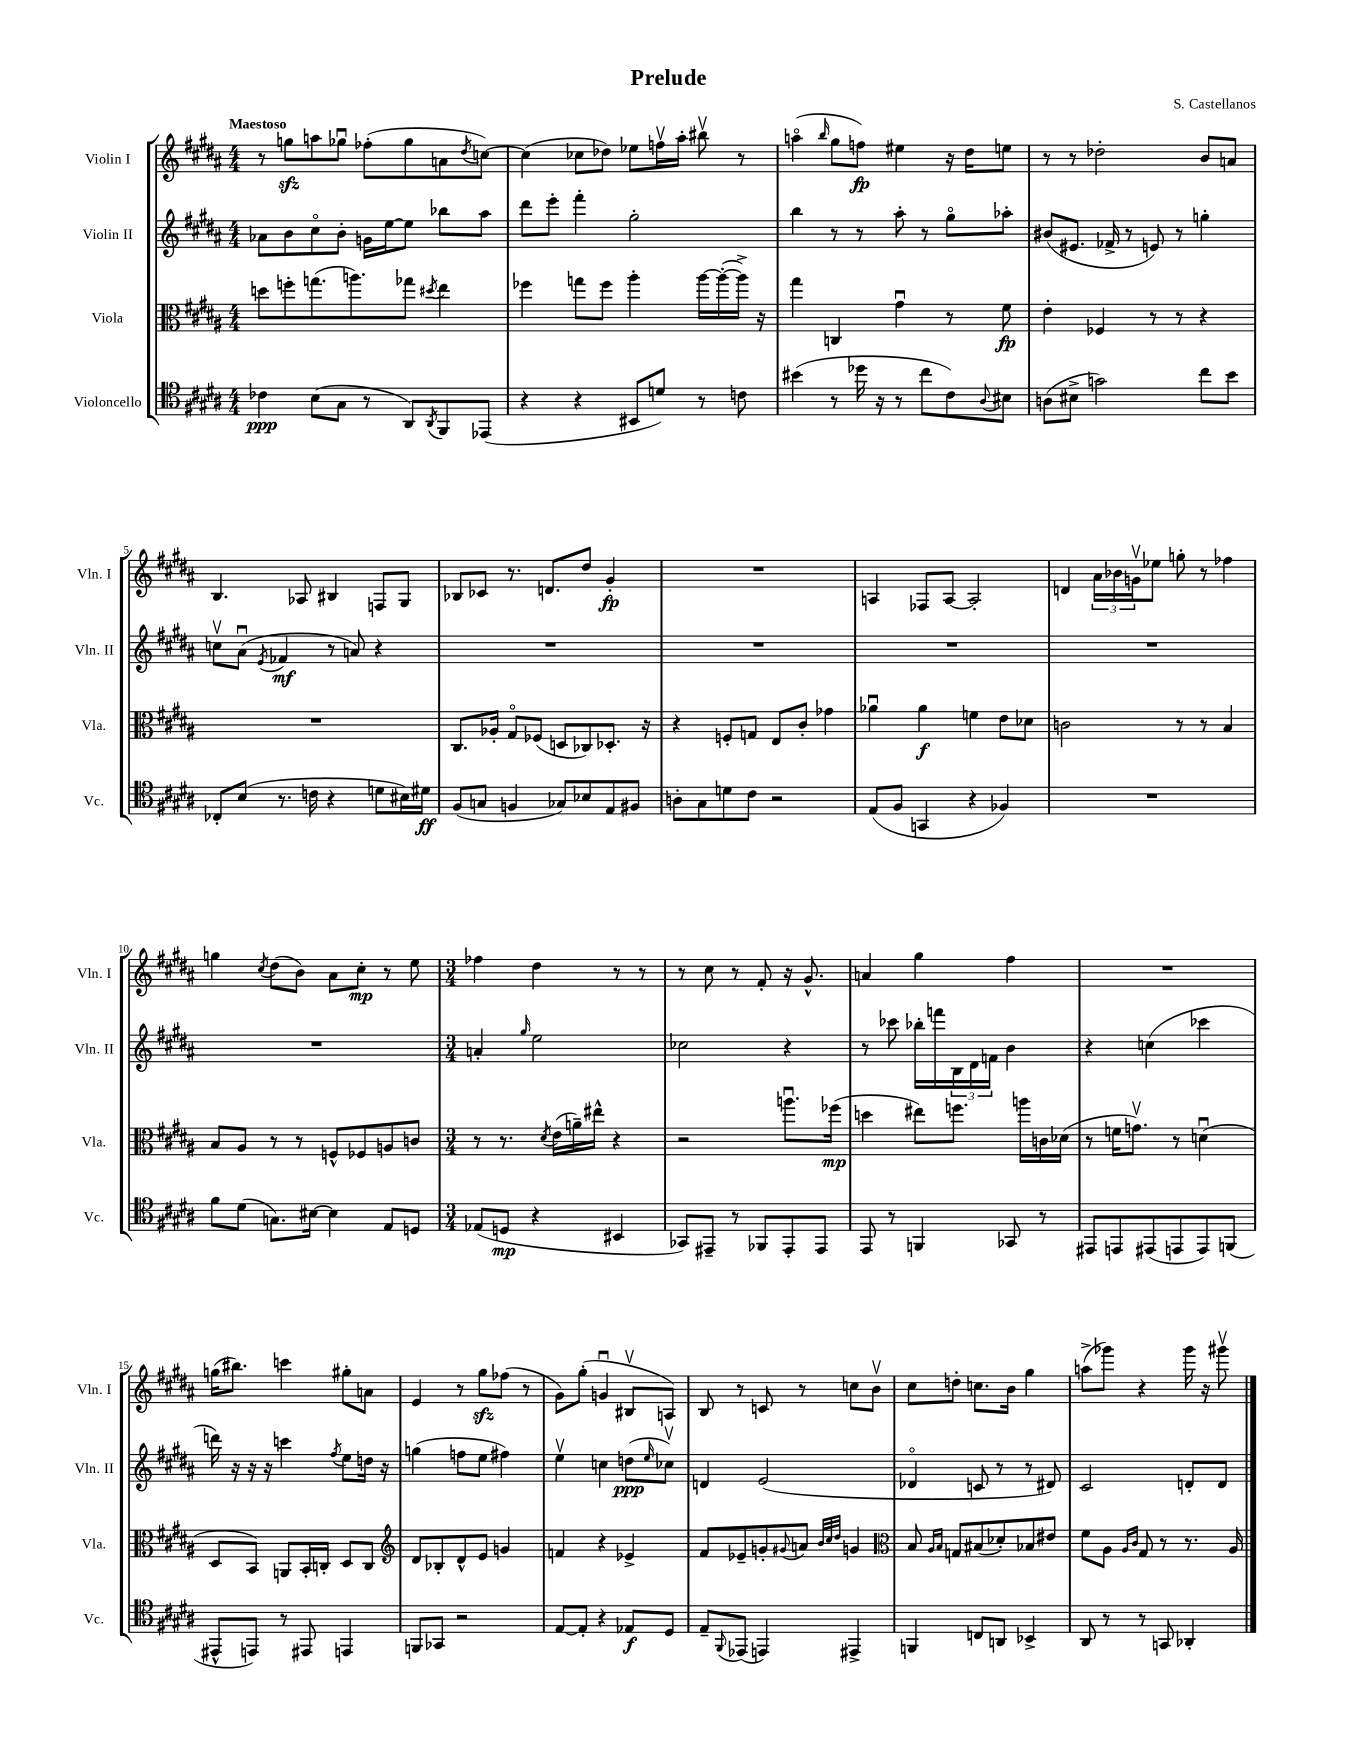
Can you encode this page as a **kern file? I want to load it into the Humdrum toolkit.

**kern	**kern	**kern	**kern
*staff4	*staff3	*staff2	*staff1
*clefC4	*clefC3	*clefG2	*clefG2
*k[f#c#g#d#a#]	*k[f#c#g#d#a#]	*k[f#c#g#d#a#]	*k[f#c#g#d#a#]
*M4/4	*M4/4	*M4/4	*M4/4
4c-\	8dd\L	8a-\L	8r
.	8ff'\	8b\	8gg\L
(8B\L	(8.gg\	8cc#o\	8aa\
8G#\J	.	8b'\J	8gg-u\J
.	8.aa\)	.	.
8r	.	16g\LL	(8ff-'\L
.	.	[16ee\J	.
8AA#/L)	8gg-\J	8ee\]J	8gg-\
8qAA#/	8qdd#/	.	.
8FF#/	4ee\	8bb-\L	8a\
.	.	.	8qdd#/
(8EE-/J	.	8aa#\J	[8cc\J)
=	=	=	=
4r	4ff-\	8ddd#\L	(4cc\]
.	.	8eee'\J	.
4r	8gg\L	4fff#'\	8cc-\L
.	8ff-\J	.	8dd-\J)
8BB#/L	4aa#'\	2gg#'\	8ee-\L
8d/J)	.	.	16ffv\L
.	.	.	16aa#'\JJ
8r	[16aa#\LL	.	8bb#v\
.	(16aa#'\_	.	.
8c\	16aa#^\]JJ)	.	8r
.	16r	.	.
=	=	=	=
(4b#\	4gg#\	4bb\	(4aao\
.	.	.	16qqbb/
8r	4C/	8r	8gg#\L
16dd-\	.	8r	8ff\J)
16r	.	.	.
8r	4g#u\	8aa#'\	4ee#\
8cc#\L	.	8r	.
8c#\)	8r	8gg#o\L	16r
.	.	.	16dd#\LK
8qqA#/	.	.	.
8B#\J	8f#\	8aa-'\J	8ee\J
=	=	=	=
(8A\L	4e'\	(8b#/L	8r
8B#^\J	.	8.e#/J	8r
2g\)	4F-/	.	2dd-'\
.	.	16f-^/	.
.	.	8r	.
.	8r	8e/)	.
.	8r	8r	.
8cc#\L	4r	4gg'\	8b/L
8b\J	.	.	8a/J
=	=	=	=
8C-'/L	1r	8ccv\L	4.B/
(8B/J	.	(8a#u\J	.
.	.	8qe/	.
8.r	.	4f-/	.
.	.	.	8A-/
16c\	.	.	.
4r	.	8r	4B#/
.	.	8a/)	.
8d\L	.	4r	8F/L
16B#\L)	.	.	8G#/J
16d#\JJ	.	.	.
=	=	=	=
(8F#/L	8.C#/L	1r	8B-/L
8G/J	.	.	8c-/J
.	16A-'/Jk	.	.
4F/	8G#o/L	.	8.r
.	(8F-/J	.	.
.	.	.	8.d/L
8G-/L)	8D/L	.	.
8B-/	8C-/)	.	8dd#/J
8E/	8.D-'/J	.	4g#'/
8F#/J	.	.	.
.	16r	.	.
=	=	=	=
8A'\L	4r	1r	1r
8G#\	.	.	.
8d\	8F'/L	.	.
8c#\J	8G/J	.	.
2r	8E/L	.	.
.	8c#'/J	.	.
.	4g-\	.	.
=	=	=	=
(8E/L	4a-u\	1r	4A/
8F#/J	.	.	.
4GG/	4a-\	.	8F-/L
.	.	.	[8A/J
4r	4f\	.	2A'/]
4F-/)	8e\L	.	.
.	8d-\J	.	.
=	=	=	=
1r	2c\	1r	4d/
.	.	.	24a#\LL
.	.	.	24b-\
.	.	.	24gv\J
.	.	.	8ee-\J
.	8r	.	8gg'\
.	8r	.	8r
.	4B/	.	4ff-\
=	=	=	=
8f#\L	8B/L	1r	4gg\
(8d#\J	8A#/J	.	.
.	.	.	8qcc#/
8.G\L)	8r	.	(8dd#\L
.	8r	.	8b\J)
[16B#\Jk	.	.	.
4B#\]	8F^^/L	.	8a#\L
.	8F-/	.	8cc#'\J
8E/L	8A/	.	8r
8D/J	8c/J	.	8ee\
=	=	=	=
*M3/4	*M3/4	*M3/4	*M3/4
(8E-/L	8r	4a'/	4ff-\
8D/J	8.r	.	.
.	.	16qqgg#/	.
4r	.	2ee\	4dd#\
.	8qd#/	.	.
.	(16e\LL	.	.
.	16a~\)	.	.
.	16ee#^^\JJ	.	.
4BB#/	4r	.	8r
.	.	.	8r
=	=	=	=
8GG-/L)	2r	2cc-\	8r
8EE#~/J	.	.	8cc#\
8r	.	.	8r
8FF-/L	.	.	8f#'/
8EE#'/	8.aau\L	4r	16r
.	.	.	8.g#^^/
8EE#/J	.	.	.
.	(16ff-\Jk	.	.
=	=	=	=
8EE/	4dd\	8r	4a/
8r	.	8ccc-\	.
4FF/	8ee#\L)	16bb-'\LL	4gg#\
.	.	16fff\	.
.	8.ff\J	24B\	.
.	.	24d#\	.
.	.	24f\JJ	.
8GG-/	.	4b\	4ff#\
.	16aa\LL	.	.
8r	16c\	.	.
.	(16d-\JJ	.	.
=	=	=	=
8EE#/L	8r	4r	2.r
8EE/	16f\LK	.	.
.	8.gv\J)	.	.
(8EE#/	.	(4cc\	.
8EE/	8r	.	.
8EE/)	(4du\	4ccc-\	.
(8FF/J	.	.	.
=	=	=	=
8EE#^^/L	8D#/L	16ddd\)	(16gg\LK
.	.	16r	8.bb#\J)
8EE/J)	8BB/J)	16r	.
.	.	16r	.
8r	8AA/L	4ccc\	4ccc\
8EE#/	16BB'/L	.	.
.	16C'/JJ	.	.
.	.	8qff#/	.
4EE/	8D#/L	8ee\L	8gg#'\L
.	8C/J	16dd\Jk	8a\J
.	.	16r	.
=	=	=	=
*	*clefG2	*	*
8FF/L	8d#/L	(4gg\	4e/
8GG-/J	8B-'/	.	.
2r	8d#^^/	8ff\L	8r
.	8e/J	8ee\J	8gg#\L
.	4g/	4ff#\)	(8ff-\J
.	.	.	8r
=	=	=	=
[8E/L	4f/	4eev\	8g#\L)
8E'/]J	.	.	(8gg#'\J
4r	4r	4cc\	4gu/
8E-/L	4e-^/	(8dd\L	8B#v/L
.	.	16qqee/	.
8D#/J	.	8cc-v\J)	8A/J)
=	=	=	=
8E~/L	8f#/L	4d/	8B/
8qqFF#/	.	.	.
(8EE-/J	8e-~/	.	8r
4EE/)	8g'/	(2e/	8c/
.	8qqg#/	.	.
.	8a/J	.	8r
.	32qqb/LLL	.	.
.	32qqcc#/	.	.
.	32qqdd#/JJJ	.	.
4EE#^/	4g/	.	8cc\L
.	.	.	8bv\J
=	=	=	=
*	*clefC3	*	*
4FF/	8B/	4d-o/	8cc#\L
.	16qqA#/LL	.	.
.	16qqB/JJ	.	.
.	8G/L	.	8dd'\J
8C/L	(8B#/	8c/	8.cc\L
8AA/J	8d-'/)	8r	.
.	.	.	16b\Jk
4BB-^/	8B-/	8r	4gg#\
.	8e#/J	8d#/)	.
=	=	=	=
8AA#/	8f#\L	2c#/	(8aa^\L
8r	8A#\J	.	8ggg-\J)
.	16qqA#/LL	.	.
.	16qqc#/JJ	.	.
8r	8G#/	.	4r
8GG/	8r	.	.
4AA-'/	8.r	8d'/L	16ggg-\
.	.	.	16r
.	.	8d/J	8ggg#v\
.	16A#/	.	.
==	==	==	==
*-	*-	*-	*-
